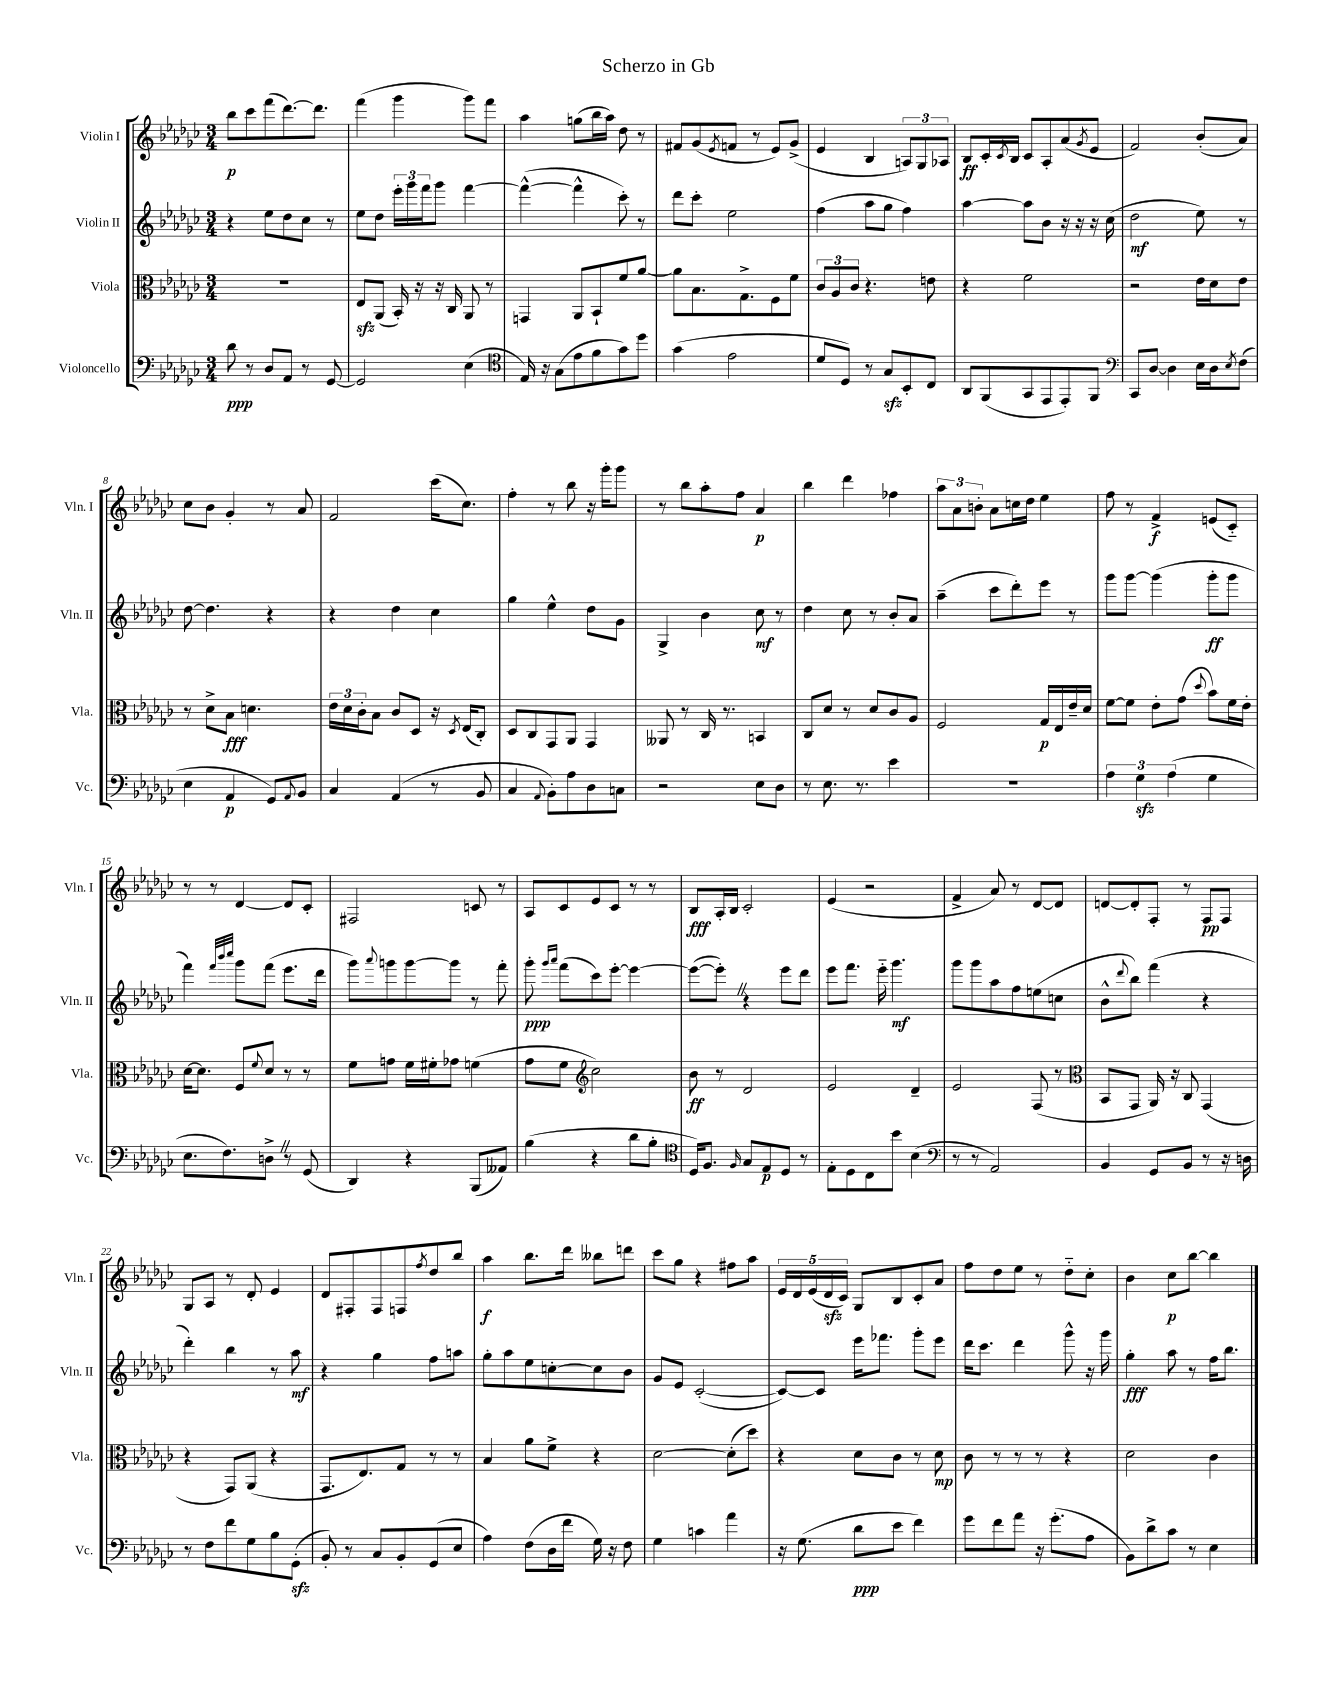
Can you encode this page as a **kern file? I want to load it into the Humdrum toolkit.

**kern	**dynam	**kern	**dynam	**kern	**dynam	**kern	**dynam
*part4	*part4	*part3	*part3	*part2	*part2	*part1	*part1
*staff4	*staff4	*staff3	*staff3	*staff2	*staff2	*staff1	*staff1
*I"Violoncello	*	*I"Viola	*	*I"Violin II	*	*I"Violin I	*
*I'Vc.	*	*I'Vla.	*	*I'Vln. II	*	*I'Vln. I	*
*clefF4	*	*clefC3	*	*clefG2	*	*clefG2	*
*k[b-e-a-d-g-c-]	*	*k[b-e-a-d-g-c-]	*	*k[b-e-a-d-g-c-]	*	*k[b-e-a-d-g-c-]	*
*M3/4	*	*M3/4	*	*M3/4	*	*M3/4	*
=1	=1	=1	=1	=1	=1	=1	=1
8d-\	ppp	2.r	.	4r	.	8bb-\L	p
8r	.	.	.	.	.	8ccc-\	.
8D-/L	.	.	.	8ee-\L	.	(8fff\	.
8AA-/J	.	.	.	8dd-\	.	[8.ddd-\)	.
8r	.	.	.	8cc-\J	.	.	.
.	.	.	.	.	.	8.ddd-\J]	.
[8GG-/	.	.	.	8r	.	.	.
=2	=2	=2	=2	=2	=2	=2	=2
2GG-/]	.	8E-zz/L	.	8ee-\L	.	(4fff\	.
.	.	(8AA-/J	.	8dd-\J	.	.	.
.	.	16BB-'/)	.	24eee-'\LL	.	4ggg-\	.
.	.	.	.	24ggg-\	.	.	.
.	.	16r	.	.	.	.	.
.	.	.	.	24fff\J	.	.	.
.	.	16r	.	8ggg-\J	.	.	.
.	.	16C-/	.	.	.	.	.
(4E-\	.	8AA-/	.	[4fff\	.	8ggg-\L)	.
.	.	8r	.	.	.	8fff\J	.
=3	=3	=3	=3	=3	=3	=3	=3
*clefC4	*	*	*	*	*	*	*
16E-/)	.	4GGn/	.	(4fff^^\_	.	4aa-\	.
16r	.	.	.	.	.	.	.
(8G-\L	.	.	.	.	.	.	.
8e-\	.	8AA-/L	.	4fff^^\]	.	(8ggn\L	.
8f\	.	8BB-`/	.	.	.	16bb-\L	.
.	.	.	.	.	.	16aa-\JJ)	.
8g-\)	.	8f/	.	8ccc-'\)	.	8dd-\	.
8dd-\J	.	[8a-/J	.	8r	.	8r	.
=4	=4	=4	=4	=4	=4	=4	=4
(4g-\	.	8a-\L]	.	8ddd-\L	.	8f#X/L	.
.	.	8.B-\	.	8ccc-'\J	.	(8g-/	.
.	.	.	.	.	.	8qe-/	.
2e-\	.	.	.	2ee-\	.	8fn/J	.
.	.	8.G-^\	.	.	.	.	.
.	.	.	.	.	.	8r	.
.	.	8F\	.	.	.	8e-/L)	.
.	.	8f\J	.	.	.	(8g-^/J	.
=5	=5	=5	=5	=5	=5	=5	=5
8d-/L	.	12c-/L	.	(4ff\	.	4e-/	.
.	.	12A-/	.	.	.	.	.
8D-/J)	.	.	.	.	.	.	.
.	.	12c-/J	.	.	.	.	.
8r	.	4.r	.	8aa-\L	.	4B-/	.
8G-zz/L	.	.	.	8gg-\J	.	.	.
8BB-'/	.	.	.	4ff\)	.	12An/L)	.
.	.	.	.	.	.	12G-/	.
8C-/J	.	8en\	.	.	.	.	.
.	.	.	.	.	.	12A-X/J	.
=6	=6	=6	=6	=6	=6	=6	=6
8AA-/L	.	4r	.	[4aa-\	.	8B-/L	ff
(8FF/	.	.	.	.	.	16c-'/L	.
.	.	.	.	.	.	8qc-/	.
.	.	.	.	.	.	16B-/JJ	.
8GG-/	.	2f\	.	8aa-\L]	.	8c-/L	.
8EE-/	.	.	.	8b-\J	.	8A-'/	.
8EE-'/)	.	.	.	16r	.	(8a-/	.
.	.	.	.	16r	.	.	.
.	.	.	.	.	.	8qg-/	.
8FF/J	.	.	.	16r	.	8e-/J	.
.	.	.	.	(16cc-\	.	.	.
=7	=7	=7	=7	=7	=7	=7	=7
*clefF4	*	*	*	*	*	*	*
8CC-/L	.	2r	.	2dd-\	mf	2f/)	.
[8D-/J	.	.	.	.	.	.	.
4D-\]	.	.	.	.	.	.	.
16E-\LL	.	16e-\LL	.	8ee-\)	.	(8b-'/L	.
16D-\J	.	16d-\J	.	.	.	.	.
8qE-/	.	.	.	.	.	.	.
(8F\J	.	8e-\J	.	8r	.	8a-/J)	.
!!LO:LB:g=z
=8	=8	=8	=8	=8	=8	=8	=8
4E-\	.	8r	.	[8dd-\	.	8cc-\L	.
.	.	8d-^\L	.	4.dd-\]	.	8b-\J	.
4AA-/	p	8B-\J	fff	.	.	4g-'/	.
.	.	4.dn\	.	.	.	.	.
8GG-/L)	.	.	.	4r	.	8r	.
8qqAA-/	.	.	.	.	.	.	.
8BB-/J	.	.	.	.	.	8a-/	.
=9	=9	=9	=9	=9	=9	=9	=9
4C-/	.	24e-\LL	.	4r	.	2f/	.
.	.	24d-\	.	.	.	.	.
.	.	24c-'\J	.	.	.	.	.
.	.	8B-\J	.	.	.	.	.
(4AA-/	.	8c-/L	.	4dd-\	.	.	.
.	.	8D-/J	.	.	.	.	.
8r	.	16r	.	4cc-\	.	(16ccc-\KL	.
.	.	8qD-/	.	.	.	.	.
.	.	(16E-/KL	.	.	.	8.cc-\J)	.
8BB-/	.	8C-'/J)	.	.	.	.	.
=10	=10	=10	=10	=10	=10	=10	=10
4C-/	.	8D-/L	.	4gg-\	.	4ff'\	.
.	.	8C-/	.	.	.	.	.
8qqAA-/	.	.	.	.	.	.	.
8BB-'\L)	.	8GG-/	.	4ee-^^\	.	8r	.
8A-\	.	8AA-/J	.	.	.	8bb-\	.
8D-\	.	4GG-/	.	8dd-\L	.	16r	.
.	.	.	.	.	.	16ggg-'\KL	.
8Cn\J	.	.	.	8g-\J	.	8ggg-\J	.
=11	=11	=11	=11	=11	=11	=11	=11
2r	.	8AA--X/	.	4G-^/	.	8r	.
.	.	8r	.	.	.	8bb-\L	.
.	.	16C-/	.	4b-\	.	8aa-'\	.
.	.	8.r	.	.	.	.	.
.	.	.	.	.	.	8ff\J	.
8E-\L	.	4BBn/	.	8cc-\	mf	4a-/	p
8D-\J	.	.	.	8r	.	.	.
=12	=12	=12	=12	=12	=12	=12	=12
8r	.	8C-/L	.	4dd-\	.	4bb-\	.
8.E-\	.	8d-/J	.	.	.	.	.
.	.	8r	.	8cc-\	.	4ddd-\	.
8.r	.	.	.	.	.	.	.
.	.	8d-/L	.	8r	.	.	.
4e-\	.	8c-/	.	8b-'/L	.	4ff-X\	.
.	.	8A-/J	.	8a-/J	.	.	.
=13	=13	=13	=13	=13	=13	=13	=13
2.r	.	2F/	.	(4aa-~\	.	12aa-\L	.
.	.	.	.	.	.	12a-\	.
.	.	.	.	.	.	12bn'\J	.
.	.	.	.	8ccc-\L	.	8a-\L	.
.	.	.	.	8ddd-'\)	.	16ccn\L	.
.	.	.	.	.	.	16dd-\JJ	.
.	.	16G-/LL	p	8eee-\J	.	4ee-\	.
.	.	16E-/	.	.	.	.	.
.	.	16e-~/	.	8r	.	.	.
.	.	16d-/JJ	.	.	.	.	.
=14	=14	=14	=14	=14	=14	=14	=14
6A-\	.	[8f\L	.	8ggg-\L	.	8ff\	.
.	.	8f\J]	.	[8ggg-\J	.	8r	.
6G-zz\	.	.	.	.	.	.	.
.	.	8e-'\L	.	(4ggg-\]	.	4f^/	f
(6A-\	.	.	.	.	.	.	.
.	.	(8g-\J	.	.	.	.	.
.	.	8qqdd-/	.	.	.	.	.
4G-\	.	8b-\L)	.	8ggg-'\L	ff	(8en/L	.
.	.	16f\L	.	8ggg-\J	.	8c-/J)	.
.	.	16e-'\JJ	.	.	.	.	.
!!LO:LB:g=z
=15	=15	=15	=15	=15	=15	=15	=15
8.E-\L	.	[16d-\KL	.	4fff\)	.	8r	.
.	.	8.d-\J]	.	.	.	.	.
.	.	.	.	.	.	8r	.
8.F\)	.	.	.	.	.	.	.
.	.	.	.	32qqfff/LLL	.	.	.
.	.	.	.	32qqbbb-/	.	.	.
.	.	.	.	32qqcccc-/JJJ	.	.	.
.	.	8F/L	.	8ggg-\L	.	[4d-/	.
.	.	8qqf/	.	.	.	.	.
8Dn^Z\J	.	8d-/J	.	(8fff\J	.	.	.
8r	.	8r	.	8.eee-\L	.	8d-/L]	.
(8GG-/	.	8r	.	.	.	8c-'/J	.
.	.	.	.	16ddd-\Jk	.	.	.
=16	=16	=16	=16	=16	=16	=16	=16
4DD-/)	.	8f\L	.	8ggg-\L)	.	2F#X/	.
.	.	.	.	8qqaaa-/	.	.	.
.	.	8gn\J	.	8gggn\	.	.	.
4r	.	16f\LL	.	[8ggg\	.	.	.
.	.	16f#X'\J	.	.	.	.	.
.	.	8g-X\J	.	8ggg\J]	.	.	.
(8BBB-/L	.	(4fn\	.	8r	.	8cn/	.
8AA--X/J)	.	.	.	8fff'\	.	8r	.
=17	=17	=17	=17	=17	=17	=17	=17
(4B-\	.	8g-\L	.	8ggg-'\	ppp	8A-/L	.
.	.	.	.	16qqggg-/LL	.	.	.
.	.	.	.	16qqaaa-/JJ	.	.	.
.	.	8f\J	.	(8fff\L	.	8c-/	.
*	*	*clefG2	*	*	*	*	*
4r	.	2cc-\)	.	8ccc-\)	.	8e-/	.
.	.	.	.	[8eee-'\J	.	8c-/J	.
8d-\L	.	.	.	4eee-\_	.	8r	.
8B-'\J	.	.	.	.	.	8r	.
=18	=18	=18	=18	=18	=18	=18	=18
*clefC4	*	*	*	*	*	*	*
16D-/KL)	.	8b-\	ff	(8eee-\L_	.	8B-/L	fff
8.F/J	.	.	.	.	.	.	.
.	.	8r	.	8eee-'Z\J])	.	16A-'/L	.
.	.	.	.	.	.	16B-/JJ	.
16qqF/	.	.	.	.	.	.	.
8G-/L	.	2d-/	.	4r	.	2c-'/	.
8E-/	p	.	.	.	.	.	.
8D-/J	.	.	.	8eee-\L	.	.	.
8r	.	.	.	8ddd-\J	.	.	.
=19	=19	=19	=19	=19	=19	=19	=19
8E-'\L	.	2e-/	.	8eee-\L	.	(4e-/	.
8D-\	.	.	.	8.fff\J	.	.	.
8C-\	.	.	.	.	.	2r	.
.	.	.	.	16eee-\	.	.	.
8b-\J	.	.	.	4.ggg-\	mf	.	.
(4B-\	.	4d-~/	.	.	.	.	.
=20	=20	=20	=20	=20	=20	=20	=20
*clefF4	*	*	*	*	*	*	*
8r	.	2e-/	.	8ggg-\L	.	4f^/	.
8r	.	.	.	8ggg-\	.	.	.
2AA-/)	.	.	.	8aa-\	.	8a-/)	.
.	.	.	.	8ff\	.	8r	.
.	.	(8F/	.	(8een\	.	[8d-/L	.
.	.	8r	.	8ccn\J	.	8d-/J]	.
=21	=21	=21	=21	=21	=21	=21	=21
*	*	*clefC3	*	*	*	*	*
4BB-/	.	8BB-/L	.	8b-^^\L	.	[8dn/L	.
.	.	.	.	8qqddd-/	.	.	.
.	.	8GG-/J	.	8bb-\J)	.	8d'/]	.
8GG-/L	.	16AA-/)	.	(4fff\	.	8F'/J	.
.	.	16r	.	.	.	.	.
8BB-/J	.	8C-/	.	.	.	8r	.
8r	.	(4GG-/	.	4r	.	8F/L	pp
16r	.	.	.	.	.	8F/J	.
16Dn\	.	.	.	.	.	.	.
!!LO:LB:g=z
=22	=22	=22	=22	=22	=22	=22	=22
8r	.	4r	.	4ddd-'\)	.	8G-/L	.
8F\L	.	.	.	.	.	8A-/J	.
8f\	.	8GG-/L)	.	4bb-\	.	8r	.
8G-\	.	(8AA-/J	.	.	.	8d-'/	.
8B-\	.	4r	.	8r	.	4e-/	.
(8GG-zz'\J	.	.	.	8aa-\	mf	.	.
=23	=23	=23	=23	=23	=23	=23	=23
8BB-'/)	.	8.GG-/L	.	4r	.	8d-/L	.
8r	.	.	.	.	.	8F#X'/	.
.	.	8.E-/)	.	.	.	.	.
8C-/L	.	.	.	4gg-\	.	8F#/	.
8BB-'/	.	8G-/J	.	.	.	8Fn/	.
.	.	.	.	.	.	8qff/	.
(8GG-/	.	8r	.	8ff\L	.	8dd-/	.
8E-/J	.	8r	.	8aan\J	.	8bb-/J	.
=24	=24	=24	=24	=24	=24	=24	=24
4A-\)	.	4B-/	.	8gg-'\L	.	4aa-\	f
.	.	.	.	8aa-\	.	.	.
(8F\L	.	8a-\L	.	8ee-\	.	8.bb-\L	.
16D-\L	.	8f^\J	.	[8ccn'\	.	.	.
16f\JJ	.	.	.	.	.	16ddd-\Jk	.
16G-\)	.	4r	.	8cc\]	.	8bb--X\L	.
16r	.	.	.	.	.	.	.
8F\	.	.	.	8b-\J	.	8dddn\J	.
=25	=25	=25	=25	=25	=25	=25	=25
4G-\	.	[2d-\	.	8g-/L	.	8ccc-\L	.
.	.	.	.	8e-/J	.	8gg-\J	.
4cn\	.	.	.	([2c-'/	.	4r	.
4a-\	.	(8d-'\L]	.	.	.	8ff#X\L	.
.	.	8dd-\J)	.	.	.	8aa-\J	.
=26	=26	=26	=26	=26	=26	=26	=26
16r	.	4r	.	8c-/L_)	.	20e-/LL	.
.	.	.	.	.	.	20d-/	.
(8.G-\	.	.	.	.	.	.	.
.	.	.	.	.	.	(20e-/	.
.	.	.	.	8c-/J]	.	.	.
.	.	.	.	.	.	20d-zz/	.
.	.	.	.	.	.	20c-/JJ)	.
8d-\L	ppp	8d-\L	.	16eee-\KL	.	8G-/L	.
.	.	.	.	8.fff-X\J	.	.	.
8e-\J	.	8c-\J	.	.	.	8B-/	.
4f\)	.	8r	.	8ggg-'\L	.	8c-'/	.
.	.	8d-\	mp	8eee-\J	.	8a-/J	.
=27	=27	=27	=27	=27	=27	=27	=27
8g-\L	.	8c-\	.	16ddd-\KL	.	8ff\L	.
.	.	.	.	8.ccc-\J	.	.	.
8f\	.	8r	.	.	.	8dd-\	.
8a-\J	.	8r	.	4ddd-\	.	8ee-\J	.
16r	.	8r	.	.	.	8r	.
(8.g-'\L	.	.	.	.	.	.	.
.	.	4r	.	8ggg-^^\	.	8dd-\L	.
8A-\J	.	.	.	16r	.	8cc-'\J	.
.	.	.	.	16ggg-\	.	.	.
=28	=28	=28	=28	=28	=28	=28	=28
8BB-\L)	.	2d-\	.	4gg-'\	fff	4b-\	.
8d-^\	.	.	.	.	.	.	.
8c-\J	.	.	.	8aa-\	.	8cc-\L	p
8r	.	.	.	8r	.	[8bb-\J	.
4E-\	.	4c-\	.	16ff\KL	.	4bb-\]	.
.	.	.	.	8.bb-\J	.	.	.
==	==	==	==	==	==	==	==
*-	*-	*-	*-	*-	*-	*-	*-
